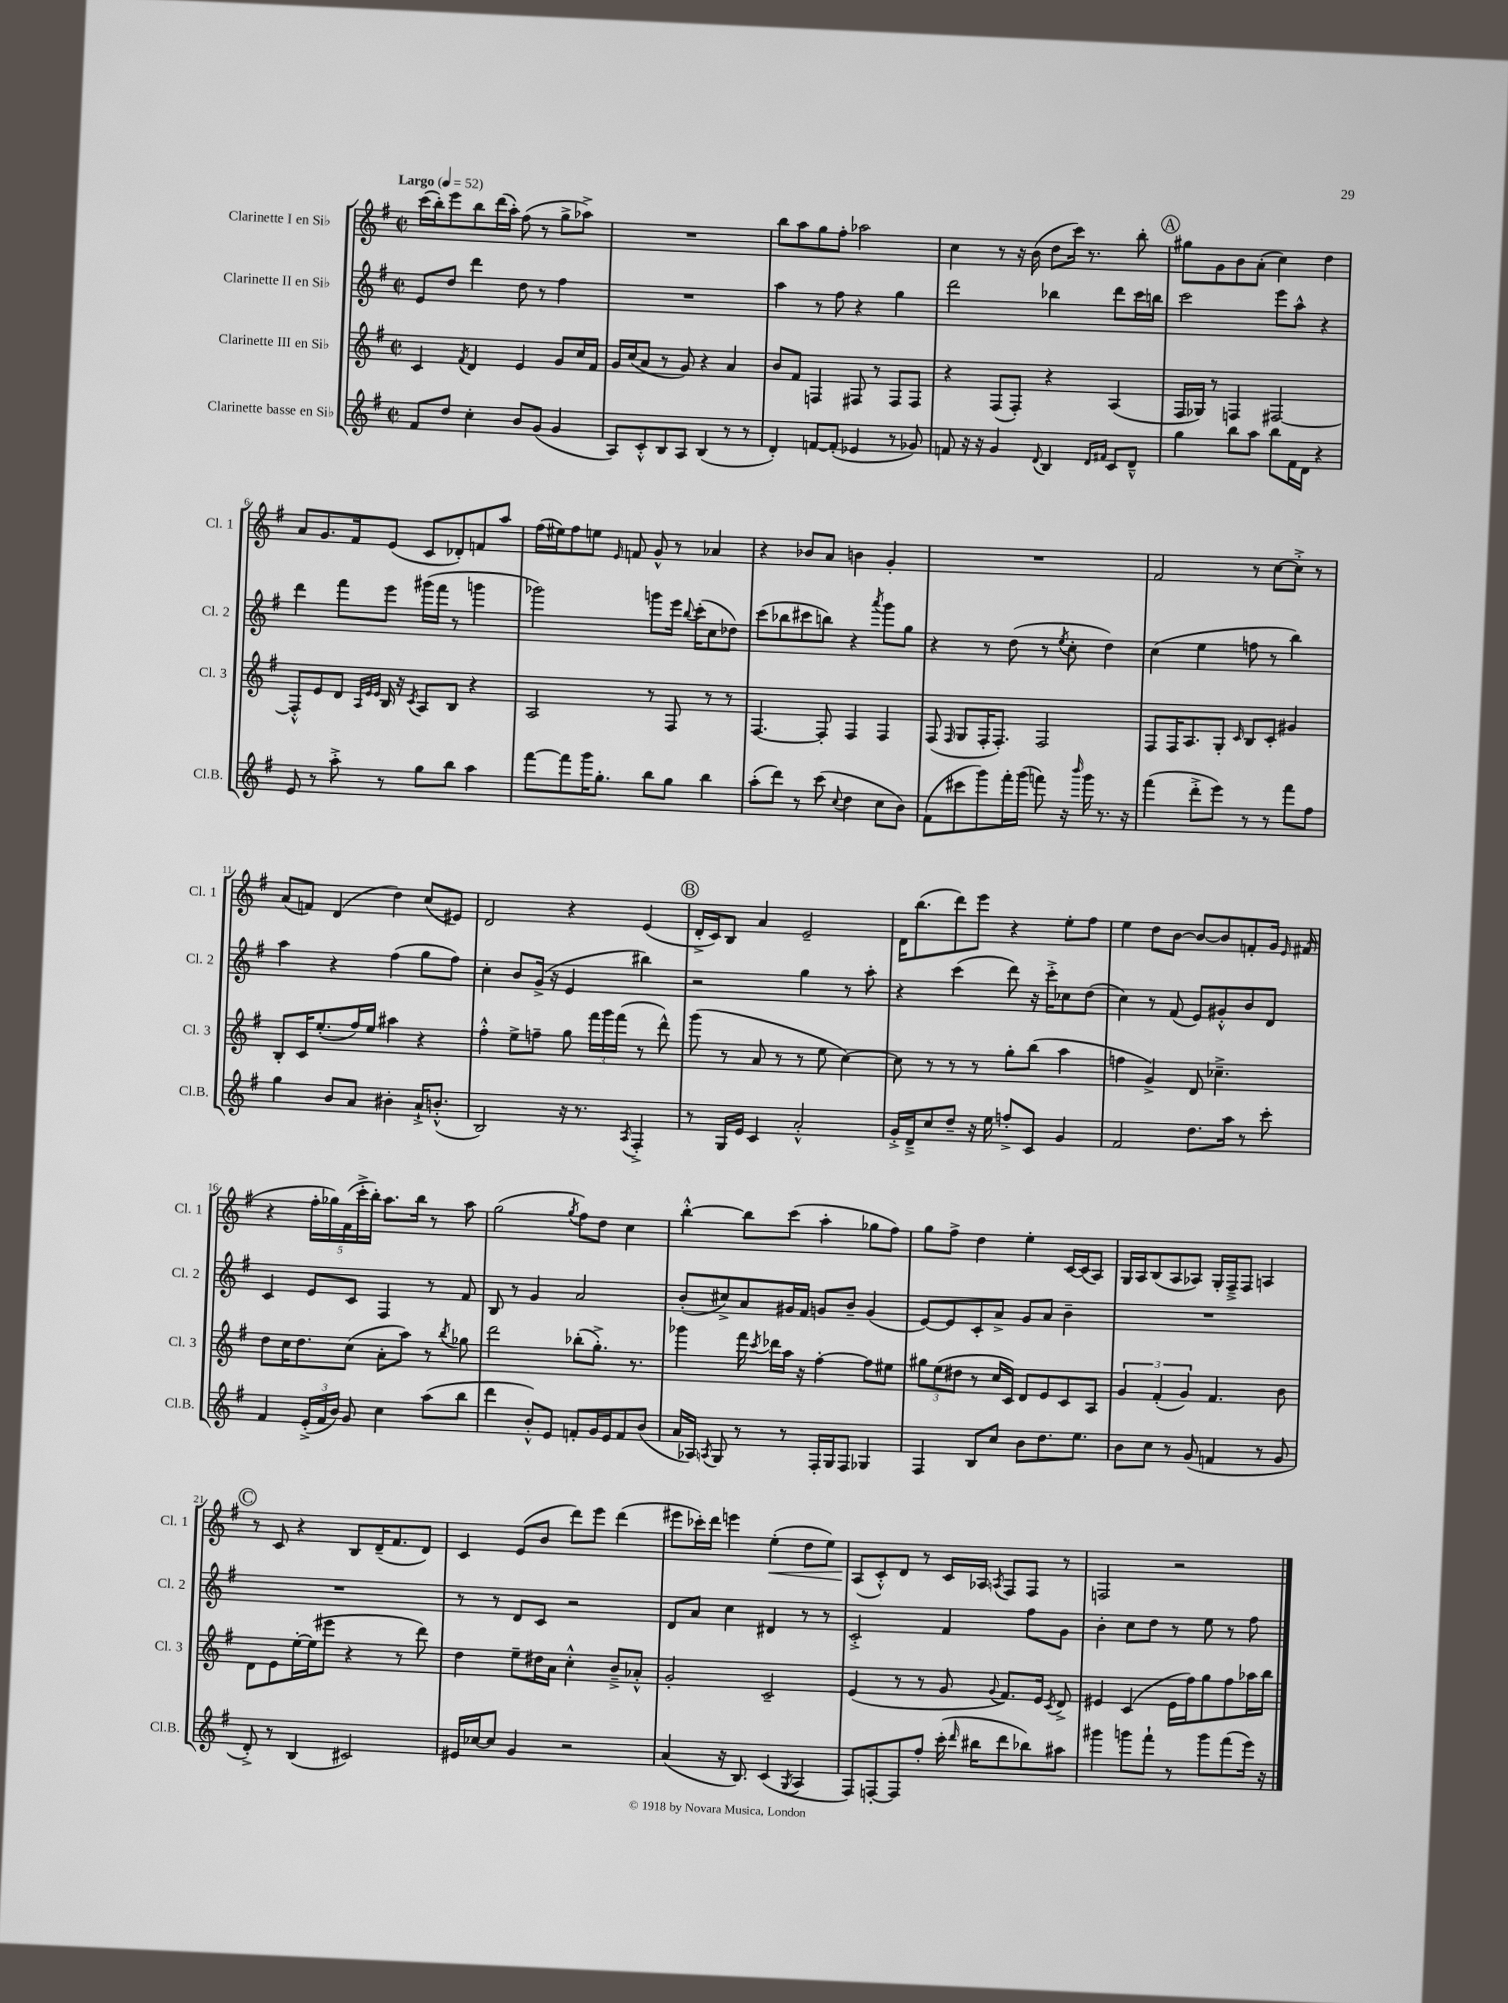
<<
\new StaffGroup <<
\new Staff = "s0" \with { instrumentName = "Clarinette I en Sib" shortInstrumentName = "Cl. 1" } {
    \clef treble \key g \major \defaultTimeSignature \time 2/2 \tempo "Largo" 4 = 52
    \autoBeamOff c'''16[( b''16-.) e'''8 b''8 d'''16( a''16]-.) fis''8( r8 g''8[-> aes''8]->) |
    R1 |
    b''8[ a''8 g''8 fis''8]-. aes''2 |
    c''4 r8 r16 b'16( d''8[ c'''16]) r8. b''8-. |
    \mark \markup { \circle "A" } gis''8[ g'8 b'8 a'8]-.( c''4) d''4 |
    a'8[ g'8. fis'16 e'8]( c'8[ des'8-.) f'8 a''8] |
    fis''16[( eis''16) fis''8 e''8] \grace { e'16 } f'8 g'8-^ r8 aes'4 |
    r4 bes'8[ a'8] b'4 g'4-. |
    R1 |
    fis'2 r8 c''8[~ c''8]-.-> r8 |
    a'8[( f'8]) d'4( d''4) c''8[( eis'8]) |
    d'2 r4 e'4( |
    \mark \markup { \circle "B" } d'16[-.-> c'16) b8] a'4 e'2-- |
    d'16[ b''8.( d'''8) e'''8] r4 e''8[-. fis''8] |
    e''4 d''8[ b'8]~ b'8[~ b'8 f'8-. g'16] \grace { e'16 } fis'16( |
    r4 \tuplet 5/4 { fis''16[-. ges''16) fis'16( c'''16-.-> b''16]-.) } a''8.[ b''16] r8 a''8 |
    g''2( \acciaccatura { g''8 } fis''8[) d''8] c''4 |
    b''4~-.-^ b''8[ c'''8]( a''4-. ges''8[ fis''8]) |
    g''8[ fis''8]-> d''4 e''4-. c'16[~ c'16( a8]) |
    g16[ a16 b8( a8 aes8]) g16[-. fis16---> fis8] a4 |
    \mark \markup { \circle "C" } r8 c'8 r4 b8[ d'16--( fis'8. d'8]) |
    c'4 e'8[( b'8] d'''8[) e'''8] d'''4( |
    eis'''8[ ces'''16-.) d'''16] e'''4 e''4-.\<( d''8[ e''8]) |
    a8[\!( c'8-.-^) d'8] r8 c'16[ aes16] \acciaccatura { a8 } fis8[ fis8] r8 |
    f2 r2 \bar "|." |
}
\new Staff = "s1" \with { instrumentName = "Clarinette II en Sib" shortInstrumentName = "Cl. 2" } {
    \clef treble \key g \major \defaultTimeSignature \time 2/2
    \autoBeamOff e'8[ d''8] d'''4 d''8 r8 fis''4 |
    R1 |
    a''4 r8 fis''8 r4 g''4 |
    d'''2 bes''4 d'''8[ c'''16 b''16] |
    \mark \markup { \circle "A" } c'''2 e'''8[ a''8]-^ r4 |
    d'''4 fis'''8[ e'''8] gis'''16[( fis'''16] r8 g'''4 |
    ges'''2) g'''8[ e'''16] \appoggiatura { b''8 } c'''16[-.( c''8 des''8]) |
    c'''8[( bes''8 cis'''8 b''8]) r4 \acciaccatura { a'''8 } g'''8[ g''8] |
    r4 r8 d''8( r8 \acciaccatura { e''8 } c''8-. d''4) |
    c''4( e''4 f''8 r8 b''4) |
    a''4 r4 fis''4( g''8[ fis''8]) |
    c''4-. b'8[ g'16]->( r16 e'4 bis''4) |
    \mark \markup { \circle "B" } r2 g''4 r8 a''8-. |
    r4 c'''4( d'''8) r16 c'''16[-.-> ces''8 d''8]( |
    c''4) r8 fis'8( e'8[) gis'8-.-^ b'8 d'8] |
    c'4 e'8[ c'8] fis4 r8 fis'8 |
    b8 r8 g'4 a'2 |
    b'8[-.( cis''8->) a'8 gis'16 fis'16] g'8[ b'8]-- g'4( |
    e'8[~) e'8 c'8-. a'8]-> g'8[ a'8] b'4-- |
    R1 |
    \mark \markup { \circle "C" } R1 |
    r8 r8 d'8[ c'8] r2 |
    d'8[ a'8] c''4 dis'4 r8 r8 |
    c'2-.-> fis'4 fis''8[ g'8] |
    b'4-. c''8[ d''8] r8 e''8 r8 fis''8 \bar "|." |
}
\new Staff = "s2" \with { instrumentName = "Clarinette III en Sib" shortInstrumentName = "Cl. 3" } {
    \clef treble \key g \major \defaultTimeSignature \time 2/2
    \autoBeamOff c'4 \acciaccatura { fis'8 } d'4 e'4 g'8[ c''16 fis'16] |
    g'16[ c''16( a'8] r8 g'8) r4 a'4 |
    b'8[ fis'8] f4 fis8 r8 fis8[ fis8] |
    r4 fis8[( fis8]-.) r4 a4( |
    \mark \markup { \circle "A" } fis16[ ges16]) r8 f4 fis2~ |
    fis8[-.-^ e'8 d'8] \grace { a32[ e'32 e'32] } b16 r16 \acciaccatura { c'8 } a8[ b8] r4 |
    a2 r8 fis8 r8 r8 |
    fis4.~ fis8-. fis4 fis4 |
    fis8( \grace { fis16 } g8[ fis16-. fis8.]-.) fis2 |
    fis8[ fis16 a8. g8]-. \grace { c'16 } b8[ c'8]-. gis'4 |
    b8[-. c'16 e''8.-.( fis''16) e''16] ais''4 r4 |
    fis''4-.-^ e''8[-> f''8]-- g''8 \tuplet 3/2 { fis'''16[ g'''16 fis'''16]( } r8 d'''8-^) |
    \mark \markup { \circle "B" } g'''8( r8 a'8 r8 r8 e''8 c''4~) |
    c''8 r8 r8 r8 g''8[-. b''8]( a''4 |
    f''4 g'4->) d'8 ces''4.---> |
    d''8[ c''16 d''8. c''8]( a'8[-. a''8]) r8 \acciaccatura { b''8 } ges''8 |
    d'''2 bes''8[-.( g''8.]-.->) r8. |
    ges'''4 fis'''16 \acciaccatura { c'''8 } des'''16[ a''16] r16 fis''4~-. fis''8[ eis''8] |
    \tuplet 3/2 { gis''8[ e''8( dis''8] } r8 c''16[ c'16]) d'8[ e'8 c'8 a8] |
    \tuplet 3/2 { g'4 fis'4-.( g'4) } fis'4. b'8 |
    \mark \markup { \circle "C" } d'8[ e'8 e''16~-. e''16( eis'''8] r4 r8 d'''8) |
    d''4 e''8[-- dis''16 a'16] c''4-.-^ b'8[---> aes'8]-.-^ |
    g'2-. c'2-- |
    e'4( r8 r8 g'8 \appoggiatura { g'8 } fis'8.[) e'16] \acciaccatura { c'8 } d'8-> |
    eis'4 c'4( eis'16[ fis''16) g''8 fis''8 aes''16 b''16] \bar "|." |
}
\new Staff = "s3" \with { instrumentName = "Clarinette basse en Sib" shortInstrumentName = "Cl.B." } {
    \clef treble \key g \major \defaultTimeSignature \time 2/2
    \autoBeamOff fis'8[ d''8] c''4-. b'8[ g'8]( g'4 |
    a8[) c'8-.-^ b8 a8] b4( r8 r8 |
    d'4-.) f'8[~ f'8]-.( ees'4 r8 ges'8) |
    f'8 r16 r16 g'4 \appoggiatura { d'8 } b4 \grace { d'16[ fis'16] } c'8[ d'8]---^ |
    \mark \markup { \circle "A" } g''4 b''8[ a''8] b''8[ fis'16 d'16] r4 |
    e'8 r8 a''8-.-> r8 g''8[ b''8] a''4 |
    fis'''8[~ fis'''8 g'''16 g''8.]-. b''8[ g''8] b''4 |
    a''8[-.( d'''8]) r8 c'''8( \appoggiatura { c''8 } d''4 c''8[ b'8]) |
    fis'8[( cis'''8 g'''8) fis'''16-. g'''16]( f'''8) r16 \grace { b'''16 } g'''16 r8. r16 |
    fis'''4( d'''8[-.-> e'''8]) r8 r8 fis'''8[ fis''8] |
    g''4 b'8[ a'8] bis'4-. a'16[-!-> b'8.]-.-^( |
    b2) r16 r8. \acciaccatura { a8 } fis4-.-> |
    \mark \markup { \circle "B" } r8 g16[ e'16] c'4 a'2-.-^ |
    g'16[-.-> d'16---> c''8 d''8]-- r16 e''16 f''8[-.-> c'8] g'4 |
    fis'2 d''8.[ a''16] r8 c'''8-. |
    fis'4 \tuplet 3/2 { e'16[-.->( fis'16 b'16]) } g'8 c''4 a''8[( b''8] |
    d'''4 b'8[-.-^) e'8] f'8[-. g'16 e'16 f'8 b'8]( |
    a'16[ aes16]) \acciaccatura { a8 } g8 r8 r8 fis16[-. g16 fis8] ges4 |
    fis4 b8[ c''8] b'8[ d''8. e''8.] |
    b'8[ c''8] r8 g'8( f'4 r8 g'8 |
    \mark \markup { \circle "C" } d'8-.->) r8 b4( cis'2) |
    eis'16[ ces''16~ ces''8] g'4 r2 |
    a'4( r16 b8.) c'4( \acciaccatura { g8 } a4 |
    fis8[) f8~-. f8 fis''8]-. c'''16-.( \grace { d'''16 } bis''16[ d'''8 bes''8) ais''8] |
    gis'''4 g'''8[ fis'''8]-! r8 g'''8[ fis'''8( e'''16]) r16 \bar "|." |
}
>>
>>
